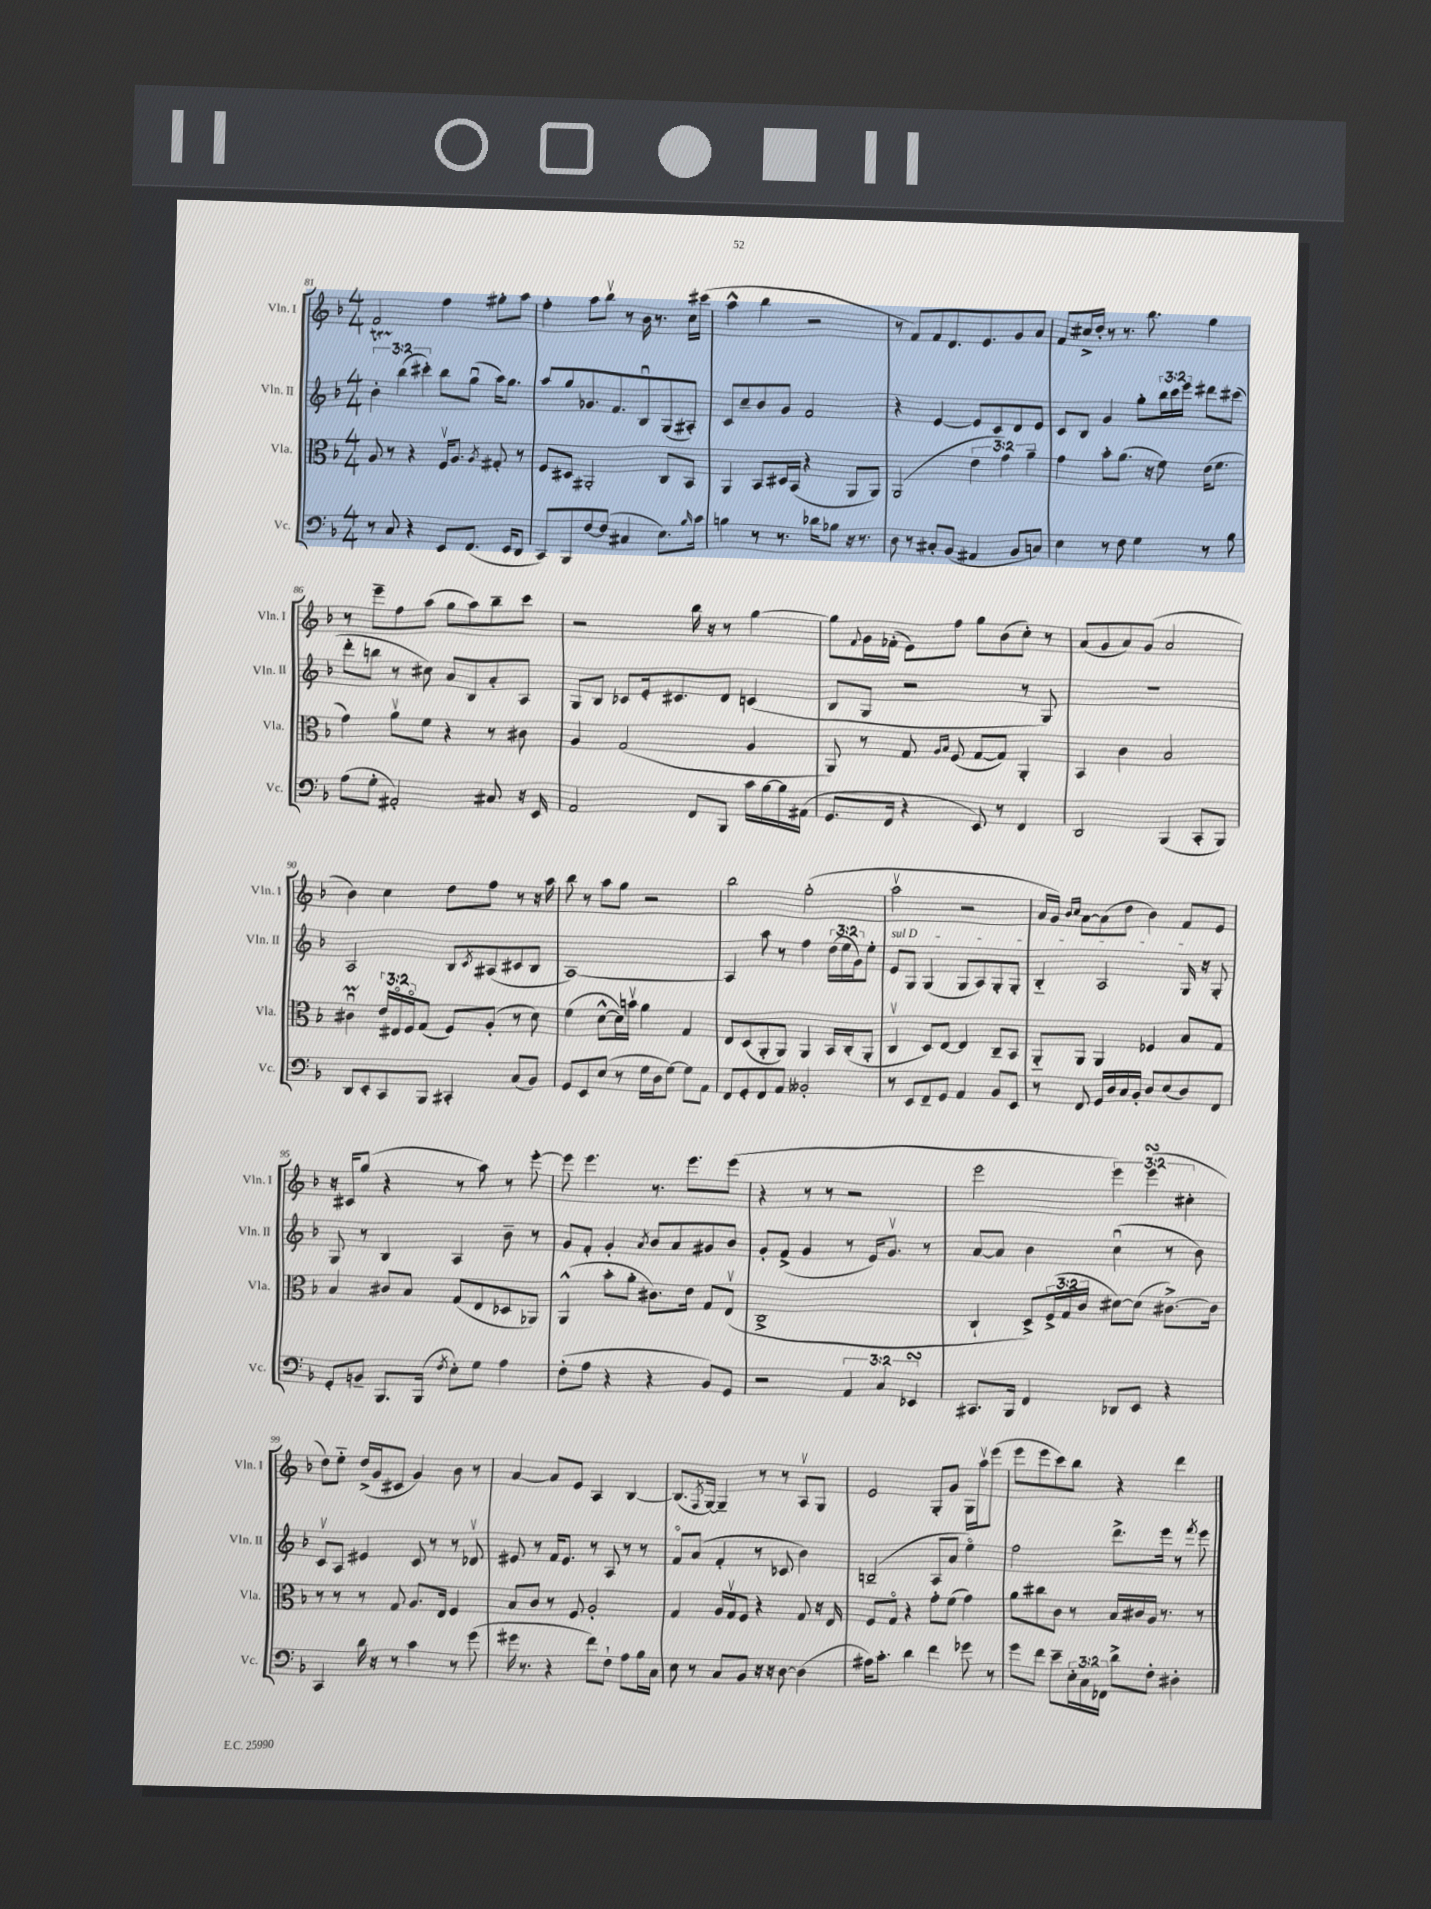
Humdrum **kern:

**kern	**kern	**kern	**kern
*staff4	*staff3	*staff2	*staff1
*clefF4	*clefC3	*clefG2	*clefG2
*k[b-]	*k[b-]	*k[b-]	*k[b-]
*M4/4	*M4/4	*M4/4	*M4/4
8r	8A	6b-'	2f
8C	8r	.	.
.	.	(6bb-	.
4r	4r	.	.
.	.	6ccc#')	.
8EE	16Fv	8bb-	4ff
.	8.A	.	.
(8.FF	.	(8ggu	.
.	8qA	.	.
.	8G#'	16aa)	8gg#'
16EE	.	8.gg	.
8DD	8r	.	8aa
=	=	=	=
8CC)	8F	8aa	4ff'
8BBB-	8D#	8gg	.
[8F	2AA#'	8.g-	8aa
(8F]	.	.	8bb-v
.	.	8.f	.
4C#	.	.	8r
.	.	8B-u	16b-
.	.	.	8.r
8.E)	8C	(8G	.
.	8BB-	8A#')	16cc
16qqB-	.	.	.
16c	.	.	(16ccc#
=	=	=	=
4B	4AA	8c	4aa^^
.	.	8cc~	.
8r	8BB-	8b-	4bb-
8.r	16D#	8g	.
.	(16BB-	.	.
.	4r	2f	2r
16d-	.	.	.
8B-	.	.	.
16r	8AA	.	.
8.r	.	.	.
.	8AA)	.	.
=	=	=	=
8D	(2AA	4r	8r
8r	.	.	8f)
8C#'	.	[4e	8f
(8BB-	.	.	8.d
4AA#	6e	8e]	.
.	.	.	8.e
.	.	8c	.
.	6g)	.	.
8BB-	.	8d	8g
.	6a~	.	.
8C)	.	8e	8a
=	=	=	=
4E	4g	8c	8f
.	.	8B-	16cc#^
.	.	.	16dd'
8r	8b-'	4g	8r
8F	(8.a	.	8.r
4G	.	8gg'	.
.	16r	.	8.bb-
.	8f)	24bb-	.
.	.	24ccc	.
.	.	24eee	.
8r	(16e	8ddd#	4gg
.	8.f	.	.
8B-	.	(8ccc#	.
=	=	=	=
(8A	4g)	8ddd'	8r
8G'	.	8bb	8eee~
2AA#')	8av	8r	8ff
.	8f	8cc#)	(8aa
.	4r	8a	8gg
.	.	8B-	8aa)
8C#	8r	8a'	8bb-~
16r	8c#	8A	8ccc
16EE	.	.	.
=	=	=	=
2AA	4A	8G	2r
.	.	8B-	.
.	(2G	8c-	.
.	.	16e'	.
.	.	8.c#	.
8FF	.	.	16bb-
.	.	.	16r
8BBB-	.	8d	8r
16c	4A	(4c	[4gg
[16B-	.	.	.
16B-]	.	.	.
(16AA#	.	.	.
=	=	=	=
8.GG	8AA)	8B-	8gg]
.	.	.	8qqf
.	8r	8G	16g
16FF	.	.	(16f-'
4r	8G	2r	8e)
.	16qqA	.	.
.	16qqB-	.	.
.	(8F	.	8ff
8EE)	[8G	.	8gg
8r	8G])	.	(8b-
4FF	4AA'	8r	8cc')
.	.	8G)	8r
=	=	=	=
2DD	4BB-	1r	(8a
.	.	.	8g
.	4c	.	8a)
.	.	.	(8g
(4BBB-	2B-	.	2a
8CC'	.	.	.
8BBB-)	.	.	.
=	=	=	=
8DD	4c#u	2A	4b-)
8EE'	.	.	.
8CC	24e	.	4cc
.	24E#o	.	.
.	24Fo	.	.
8BBB-	(8G	.	.
4CC#'	8F)	8B-	8dd
.	.	8qc	.
.	(8A'	(8A#	8ff
(8C	8r	8c#	8r
8BB-)	8d)	8B-	16r
.	.	.	16aa
=	=	=	=
8GG	(4f	[1A)	8bb-
8EE	.	.	8r
(8E	[8d^^	.	8aa
8r	16d])	.	8gg
.	16bv	.	.
16G	4a	.	2r
16D	.	.	.
[8G)	.	.	.
8G]	4G	.	.
8AA	.	.	.
=	=	=	=
8FF	8E	4A]	2bb-
8GG'	(8D	.	.
8FF	8AA'	8aa	.
8AA	8AA)	8r	.
2BB--'	4AA	4ff	(2gg'
.	16BB-	(24dd	.
.	.	24ee	.
.	(16C'	.	.
.	.	24g)	.
.	8AA'	8ee'	.
=	=	=	=
8r	4Cv	8e	2aav
8EE	.	8G	.
8FF~	8D)	(4G	.
8GG	[8E	.	.
4AA	4E]	8G	2r
.	.	8A)	.
8BB-	8C~	8G'	.
8EE	8BB-	8G'	.
=	=	=	=
8r	8AA'~	4B-'~	16a
.	.	.	16g)
.	.	.	16qqb-
.	.	.	16qqcc
8FF	8AA	.	[8a
16GG	4AA	2A	(8a]
16D	.	.	.
16C	.	.	8dd
16BB-'	.	.	.
8D	4F-	.	4b-)
(8E	.	.	.
8D)	8B-	16G	8f
.	.	16r	.
8FF	8G	8G'	8e
=	=	=	=
8GG'	4B-	8G	16r
.	.	.	16c#
8BB~	.	8r	(8gg
8.BBB-	8c#	4B-	4r
.	8B-	.	.
(16BBB-	.	.	.
8qF	.	.	.
8E')	(8G	4A	8r
8G	8E	.	8aa)
4A	8D-	8b-~	8r
.	8AA-)	8r	[8eee'
=	=	=	=
(8F'	(4AA^^	8g	8eee]
8A	.	8f'	4.eee
4r	8b-'	4g'	.
.	8a'	.	.
.	.	8qa	.
4r	8.c#)	8b-	8.r
.	.	8a	.
.	16e	.	8.eee
8BB-)	8G	8g#	.
8GG	(8Ev	8b-	(8eee
=	=	=	=
2r	1C^	8g'	4r
.	.	(8f^	.
.	.	4g	8r
.	.	.	8r
6AA	.	8r	2r
.	.	16e)	.
6C	.	.	.
.	.	8.gv	.
6EE-	.	.	.
.	.	8r	.
=	=	=	=
8.CC#	4C`	[8a	2eee
.	.	8a]	.
16BBB-	.	.	.
4FF	8D^)	4b-	.
.	(24F^	.	.
.	24G	.	.
.	24c	.	.
8DD-	[8d#)	(4ccu	6eee)
8EE	(8d#]	.	.
.	.	.	(6eee
4r	[8.c#^)	8r	.
.	.	.	6cc#'
.	.	8b-)	.
.	16c#]	.	.
=	=	=	=
4CC	8r	8cv	8dd)
.	8r	8A	8ee'~
16d	8r	4e#	(16dd^
16r	.	.	16g
8r	8G	.	8c#
4c	8.A	8c	4g)
.	.	8r	.
.	16E	.	.
8r	4F	8r	8b-
(8g	.	8d-v	8r
=	=	=	=
16g#	8B-	8e#	[4a
8.r	.	.	.
.	8c	8r	.
4r	8r	16f	8a]
.	.	8.e#	.
.	8F	.	8e
8f)	2A'	8r	4A
8F`	.	8A	.
8A	.	8r	[4B-
16B-	.	8r	.
16C	.	.	.
=	=	=	=
8E	4G	8fo	(8.B-]
8r	.	(8a	.
.	.	.	8qF
.	.	.	[16G)
8C	16A	4f'	4G~]
.	16Gv	.	.
8BB-	8F	.	.
16r	4r	8r	8r
16r	.	.	.
[8D	.	8c-	8r
(4D]	8G	4b-)	8Av
.	16r	.	8G
.	16E	.	.
=	=	=	=
16A#)	8F	(2B~	2e
8.c'	.	.	.
.	8Go	.	.
4d	4r	.	.
4f	8g'	8A	8G'
.	(8f	8a	8g
8g-	4g)	4eeo)	16G
.	.	.	16aav
8r	.	.	(8eee
=	=	=	=
8g	8a	2ff	8eee
8f	8cc#	.	8eee
8e~	8c	.	8ccc)
24E'	8r	.	8bb-
24C	.	.	.
24FF-	.	.	.
8d^	16B-	8.ddd^	4r
.	16c#	.	.
8F'	16A	.	.
.	8.r	16eee	.
4D#'	.	8r	4ddd
.	.	8qfff	.
.	8r	8eee	.
==	==	==	==
*-	*-	*-	*-
